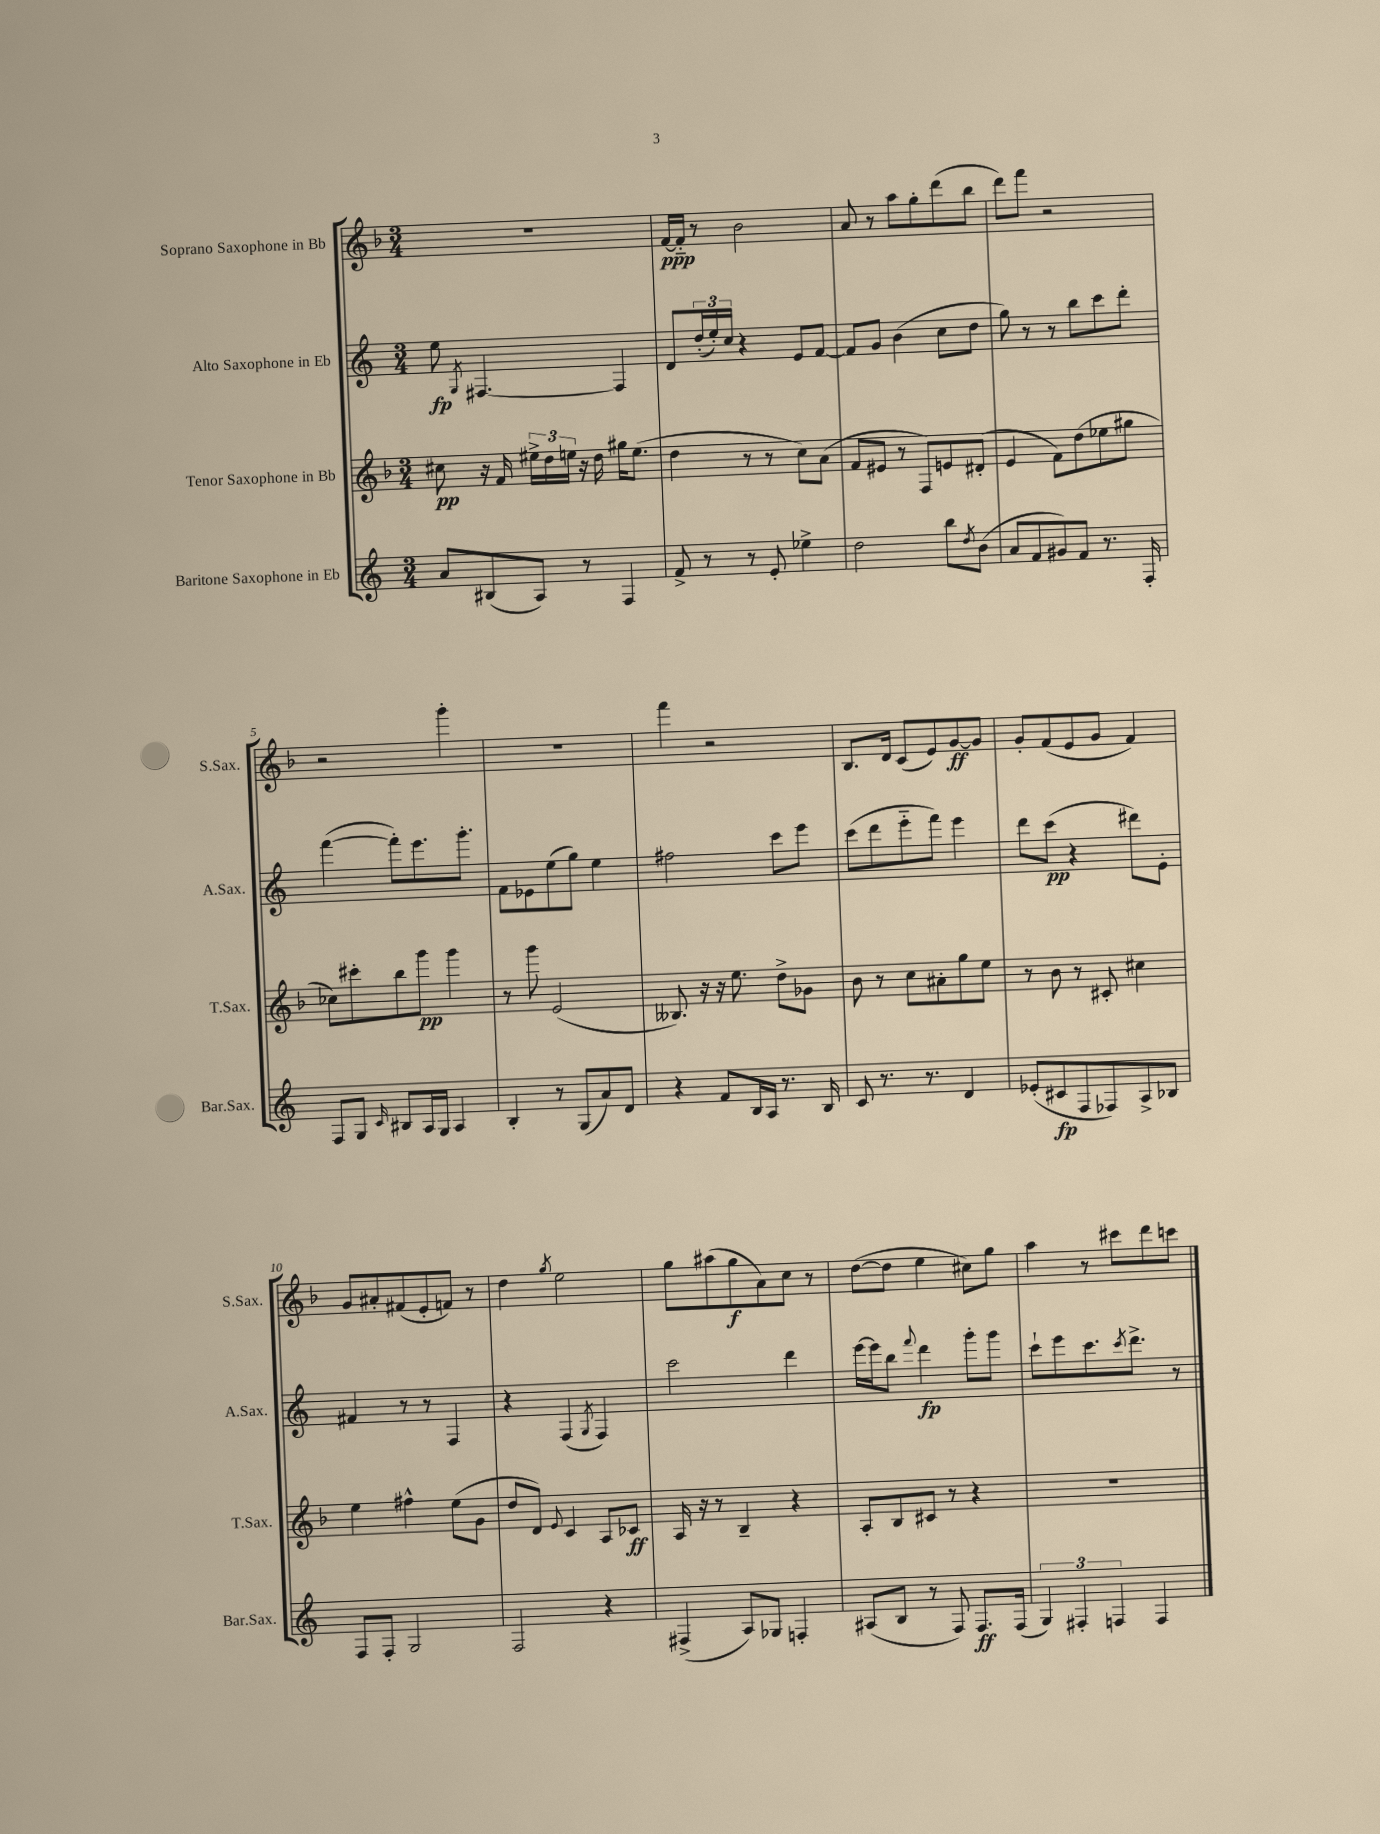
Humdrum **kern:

**kern	**kern	**kern	**kern
*staff4	*staff3	*staff2	*staff1
*clefG2	*clefG2	*clefG2	*clefG2
*k[]	*k[b-]	*k[]	*k[b-]
*M3/4	*M3/4	*M3/4	*M3/4
8a	8cc#	8ee	2.r
.	.	8qG	.
(8B#	16r	[4.F#	.
.	16f	.	.
8A)	24ee#^	.	.
.	24dd	.	.
.	24ee	.	.
8r	16r	.	.
.	16dd	.	.
4F	16gg#	4F#]	.
.	(8.ee	.	.
=	=	=	=
8f^	4dd	8d	[16f
.	.	.	16f'~]
8r	.	(24dd'	8r
.	.	24ee')	.
.	.	24cc	.
8r	8r	4r	2b-
8e'	8r	.	.
4ee-^	8cc)	8e	.
.	(8a	[8f	.
=	=	=	=
2dd	8f	8f]	8a
.	8e#	8g	8r
.	8r	(4b	8aa
.	8F)	.	8gg'
8bb	8e	8cc	(8ddd
8qdd	.	.	.
(8b	(8d#'	8dd	8bb-
=	=	=	=
8a	4e	8gg)	8ddd)
8f	.	8r	8fff
8g#)	8f)	8r	2r
8f	(8dd	8bb	.
8.r	8ee-	8ccc	.
.	8gg#	8ddd'	.
16F'	.	.	.
=	=	=	=
8F	8cc-)	([4fff	2r
8G	8ccc#'	.	.
16qqc	.	.	.
8B#	8bb-	8fff'])	.
16A	8ggg	8.eee	.
16G	.	.	.
4A	4ggg	.	4ggg'
.	.	8.ggg'	.
=	=	=	=
4B'	8r	8f	2.r
.	8ggg	8e-	.
8r	(2e	(8ee	.
(8G	.	8gg)	.
8a)	.	4ee	.
8d	.	.	.
=	=	=	=
4r	8.B--)	2ff#	4fff
.	16r	.	.
8f	16r	.	2r
.	8.ee	.	.
16B	.	.	.
16A	.	.	.
8.r	8dd^	8ccc	.
.	8g-	8eee	.
16B	.	.	.
=	=	=	=
8c	8b-	(8ccc	8.B-
8.r	8r	8ddd	.
.	.	.	16d
.	8cc	8eee'~	(8c
8.r	.	.	.
.	8a#'	8fff)	8e)
4d	8gg	4eee	[8g
.	8ee	.	8g]
=	=	=	=
(8e-'	8r	8ddd	8g'
8c#	8b-	(8ccc	(8f
8F	8r	4r	8e
8F-)	8c#'	.	8g
8A^	4cc#	8ddd#)	4f)
8B-	.	8e'	.
=	=	=	=
8F	4ee	4f#	8g
8F'	.	.	8a#'
2G	4ff#^^	8r	(8f#
.	.	8r	8e'
.	(8ee	4F	8f)
.	8g	.	8r
=	=	=	=
2F	8dd	4r	4dd
.	8d)	.	.
.	8qqe	.	8qgg
.	4c	(4F	2ee
.	.	8qG	.
4r	8A	4F)	.
.	8c-	.	.
=	=	=	=
(4F#^	16A	2ccc	8gg
.	16r	.	.
.	8r	.	(8aa#
8A)	4B-~	.	8gg
8G-	.	.	8a)
4F'	4r	4ddd	8cc
.	.	.	8r
=	=	=	=
(8A#	8A'	[16eee	([8dd
.	.	16eee]	.
8B	8B-	8bb	8dd]
.	.	8qqfff	.
8r	8c#	4ddd	4ee
8F)	8r	.	.
8.F	4r	8ggg'	8cc#)
.	.	8ggg	8gg
(16F	.	.	.
=	=	=	=
6G)	2.r	8ccc`	4aa
.	.	8eee	.
6F#'	.	.	.
.	.	8.ccc	8r
6F	.	.	.
.	.	.	8ccc#
.	.	8qccc	.
.	.	8.ddd^	.
4F	.	.	8ddd
.	.	8r	8ccc
==	==	==	==
*-	*-	*-	*-
